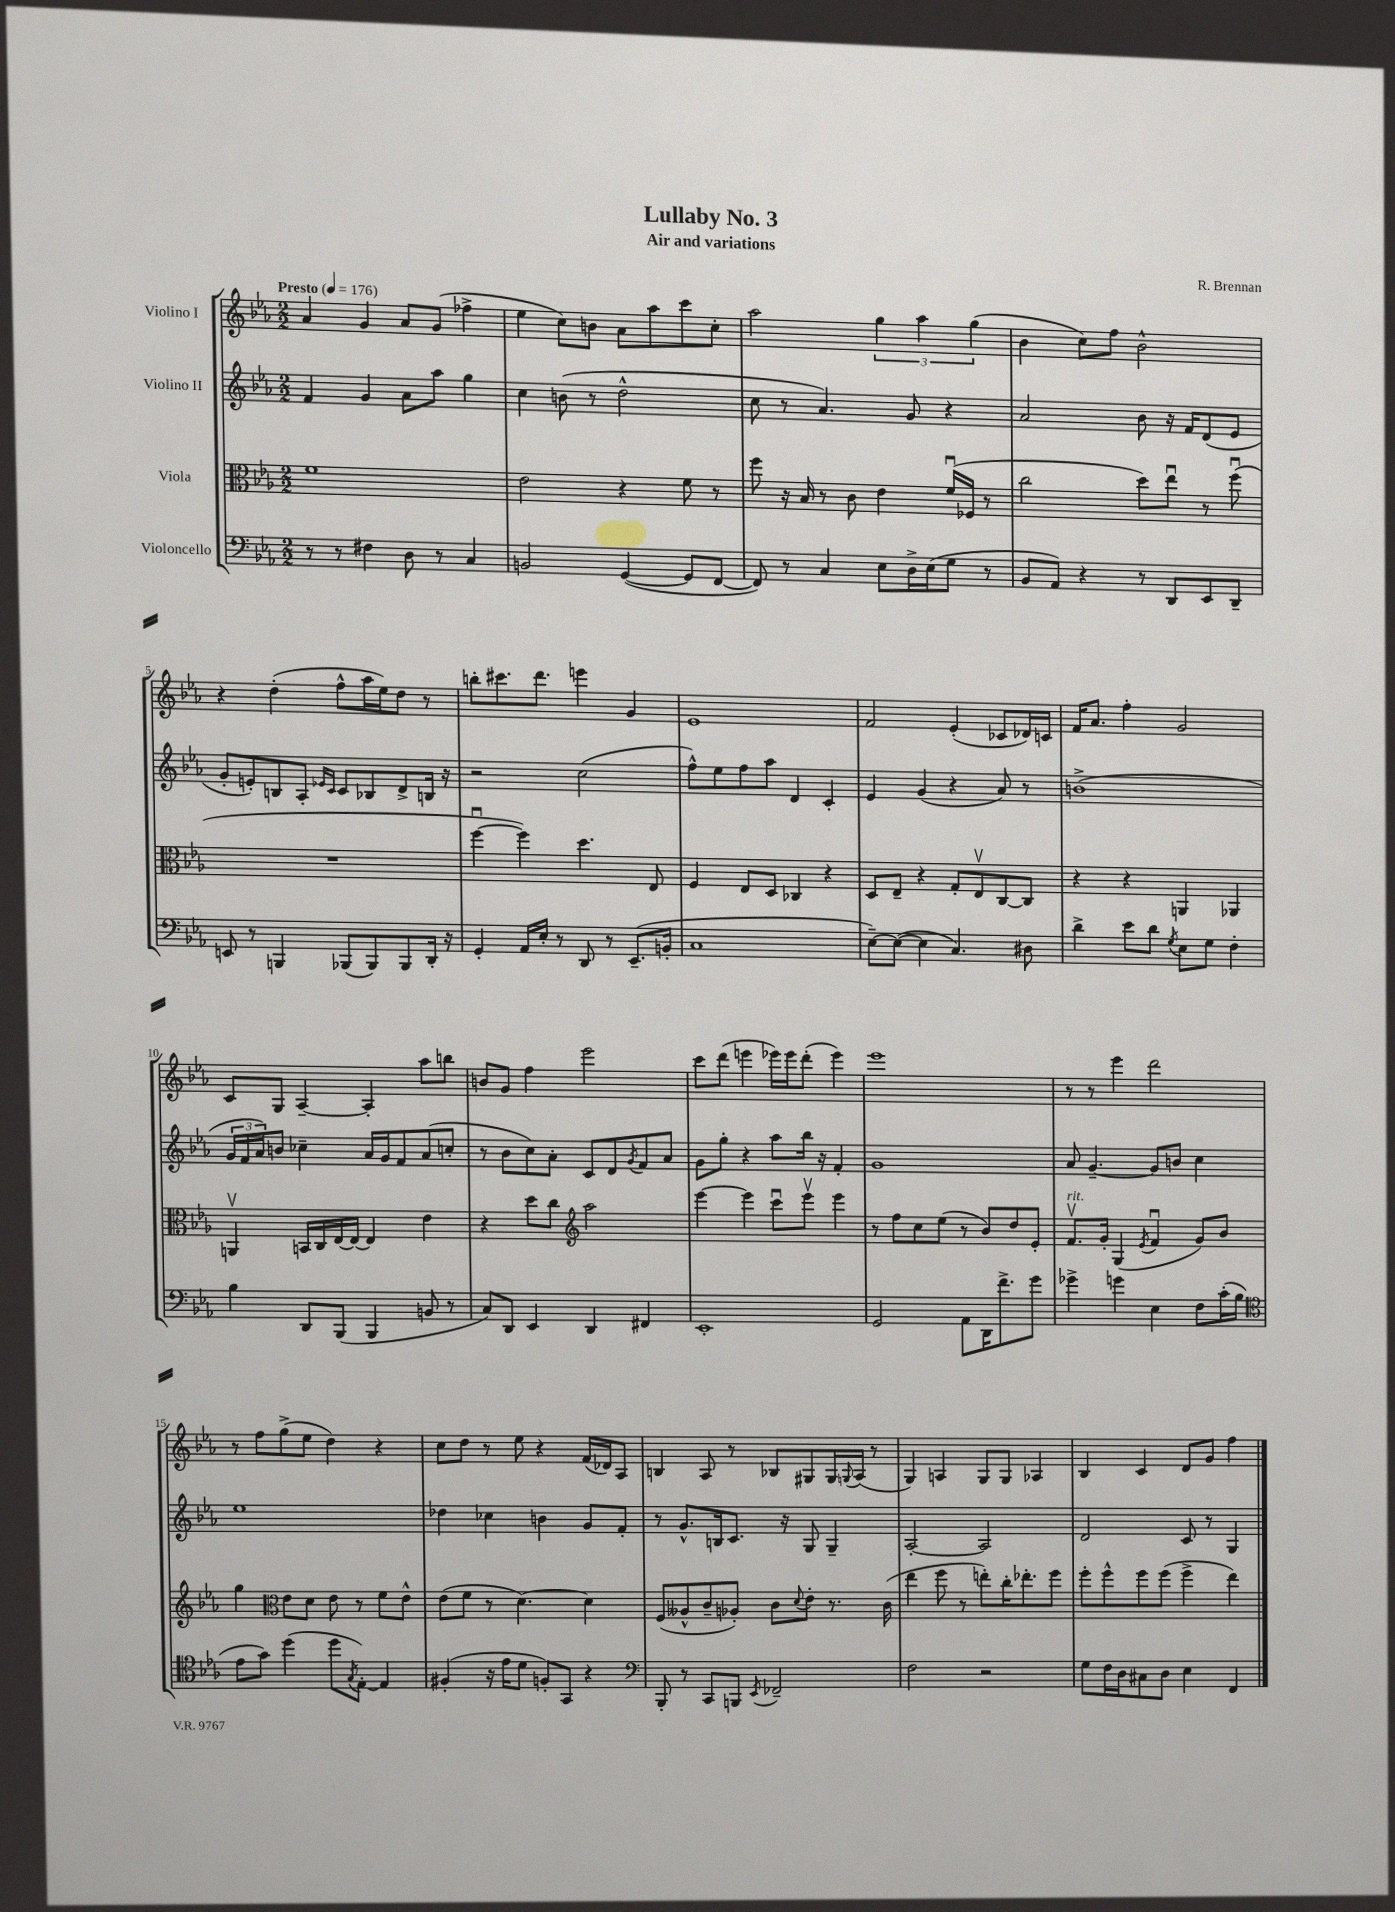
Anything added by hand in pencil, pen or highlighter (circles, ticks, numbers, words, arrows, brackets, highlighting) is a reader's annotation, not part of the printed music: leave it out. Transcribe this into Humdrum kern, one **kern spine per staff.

**kern	**kern	**kern	**kern
*staff4	*staff3	*staff2	*staff1
*clefF4	*clefC3	*clefG2	*clefG2
*k[b-e-a-]	*k[b-e-a-]	*k[b-e-a-]	*k[b-e-a-]
*M2/2	*M2/2	*M2/2	*M2/2
*MM176	*MM176	*MM176	*MM176
8r	1f	4f/	4a-/
8r	.	.	.
4F#\	.	4g/	4g/
8D\	.	8a-\L	8a-/L
8r	.	8aa-\J	(8g/J
4C/	.	4gg\	4ff-^\
=	=	=	=
2BB/	2e-\	4cc\	4ee-\
.	.	(8b\	8cc\L)
.	.	8r	8b\J
([4GG/	4r	2dd^^\	8a-\L
.	.	.	8aa-\
8GG/]L	8f\	.	8ccc\
[8FF/J	8r	.	8cc'\J
=	=	=	=
8FF/])	8ff\	8cc\	2aa-\
8r	16r	8r	.
.	16B-/	.	.
4C/	8r	4.a-/)	.
.	8c\	.	.
8E-\L	4e-\	.	6gg\
16D^\L	.	8g/	.
.	.	.	6aa-\
(16E-\J	.	.	.
8G\J	(16fu/LL	4r	.
.	16F-/JJ	.	.
.	.	.	(6gg\
8r	8r	.	.
=	=	=	=
8BB-/L	2cc\	2a-/	4b-\
8AA-/J)	.	.	.
4r	.	.	8cc\L)
.	.	.	8ff\J
8r	8dd\L)	8b-\	2b-^^\
8DD/L	8ee-u\J	16r	.
.	.	16f/LK	.
8EE-/	8r	(8d/	.
8DD~/J	(8ffu\	8e-/J	.
=	=	=	=
8EE/	1r	8g'/L	4r
8r	.	8e'/)	.
4BBB/	.	8B/	(4dd'\
.	.	8A-'/J	.
.	.	16qqe-/LL	.
.	.	16qqc/JJ	.
(8BBB-/L	.	8c/L	8ff^^\L
8BBB-/)	.	8B-/	16aa-\L
.	.	.	16ee-\J)
8BBB-/	.	8d^/	8dd\J
16DD'/Jk	.	16B/Jk	8r
16r	.	16r	.
=	=	=	=
4GG'/	[4ffu\	2r	8bb'\L
.	.	.	8.ccc#\
16AA-/LL	4ff\])	.	.
16E-'/JJ	.	.	8.ddd\J
8r	.	.	.
8DD/	4.dd\	(2cc\	4eee\
8r	.	.	.
(8.EE-~/L	.	.	4g/
.	8E-/	.	.
16BB'/Jk	.	.	.
=	=	=	=
1C	4F/	8ff^^\L)	1e-
.	.	8ee-\	.
.	8E-/L	8ff\	.
.	8D/J	8aa-\J	.
.	4C-/	4d/	.
.	4r	4c'/	.
=	=	=	=
[8E-~\L)	8D/L	4e-/	2f/
(8E-\_J	8E-~/J	.	.
4E-\]	4r	(4g/	.
4.C/)	8G'/L	4r	(4e-'/
.	8E-v/	.	.
.	[8C/	8a-/)	8c-/L
8D#\	8C/]J	8r	16d-/L)
.	.	.	16c/JJ
=	=	=	=
4d^\	4r	(1b^	16f/LK
.	.	.	8.a-/J
8e-\L	4r	.	4ff'\
8d\J	.	.	.
8qG/	.	.	.
8E-\L	4AA/	.	2g/
8G\J	.	.	.
4F'\	4AA-/	.	.
=	=	=	=
4B-\	4AAv/	24g/LL	8c/L
.	.	24f/	.
.	.	24a-/J)	.
.	.	8b/J	8G/J
8DD/L	16BB/LL	4cc-~\	[4A-~/
.	16C/	.	.
(8BBB-/J	[16E-/	.	.
.	16E-/_JJ	.	.
4BBB-/	4E-/]	16a-/LL	4A-'/]
.	.	16g/J	.
.	.	8f/	.
8BB/	4e-\	(8a-/	8aa-\L
8r	.	8cc'/J	8bb\J
=	=	=	=
8C/L)	4r	8r	8b/L
8DD/J	.	8b-\L	8g/J
4EE-/	8dd\L	8cc\)	4ff\
.	8cc\J	8a-'\J	.
*	*clefG2	*	*
4DD/	2aa-\	8c/L	2eee-\
.	.	8d/	.
.	.	8qg/	.
4FF#/	.	8f/	.
.	.	8a-/J	.
=	=	=	=
1EE-'	[4eee-\	8g\L	8ccc\L
.	.	8gg'\J	(8ddd\J
.	4eee-\]	4r	4eee\
.	8cccu\L	8aa-\L	16eee-\LL)
.	.	.	16eee-\J
.	8eee-v\J	16bb-\Jk	(8ddd'\J
.	.	16r	.
.	4eee-\	4f'/	4eee-\)
=	=	=	=
2GG/	8r	1g	1eee-
.	8ff\L	.	.
.	8cc\	.	.
.	(8ee-\J	.	.
8AA-\L	8r	.	.
16DD\K	8b-/L)	.	.
8.f^\	.	.	.
.	8dd/	.	.
8g\J	8e-'/J	.	.
=	=	=	=
4g-^\	8.fv/L	8a-/	8r
.	.	[4.g~/	8r
.	16g'/Jk	.	.
4g\	(4G/	.	4eee-\
.	8qe-/	.	.
4E-\	4fu/	8g/]L	2ddd\
.	.	8b/J	.
8F\L	8g/L)	4cc\	.
(16c'\L	8b-/J	.	.
16B-\JJ	.	.	.
=	=	=	=
*clefC4	*	*	*
8e-\L	4gg\	1ee-	8r
8g\J)	.	.	8ff\L
*	*clefC3	*	*
(4dd\	8e-\L	.	(8gg^\
.	8d\J	.	8ee-\J
8dd\L	8e-\	.	4dd\)
8qG/	.	.	.
[8E-'\J)	8r	.	.
4E-/]	8f\L	.	4r
.	8e-^^\J	.	.
=	=	=	=
(4F#'/	(8e-\L	4dd-\	8cc\L
.	8f\J	.	8dd\J
16r	8r	4cc-\	8r
16e-\LK	.	.	.
8d\J	[4.d\)	.	8ee-\
8F'/L)	.	4b\	4r
8GG/J	.	.	.
4r	4d\]	8g/L	(16f/LL
.	.	.	16d-/J)
.	.	8f'/J	8A-/J
=	=	=	=
*clefF4	*	*	*
8BBB-'/	(8F/L	8r	4B/
8r	8A--^^/	8.g^^/L	.
8CC/L	8c~/	.	8A-/
.	.	16B/k	.
8BBB/J	8A-'/J)	8.c/J	8r
8qEE-/	.	.	.
2FF-~/	8c\L	.	8B-/L
.	.	16r	.
.	8qqd/	.	.
.	8e-'\J	8G/	8G#/
.	8.r	4G~/	16G#/L
.	.	.	8qqG/
.	.	.	(16A-/JJ
.	.	.	8r
.	(16c\	.	.
=	=	=	=
2F\	4ee-\	[2A-'/	4G/)
.	8ff\	.	4A/
.	8r	.	.
2r	8ee'\L)	2A-/]	8G/L
.	16cc'\K	.	8G/J
.	8.ee-'\	.	.
.	.	.	4A-/
.	8ff\J	.	.
=	=	=	=
8G\L	8ff'\L	2d/	4B-/
16F\L	8ff^^\	.	.
16D\J	.	.	.
8C#\	8ff\	.	4c/
8D\J	(8ff\J	.	.
4E-\	4ff^\	8c/	8d/L
.	.	8r	8g/J
4FF/	4ee-\)	4G/	4ff\
==	==	==	==
*-	*-	*-	*-
